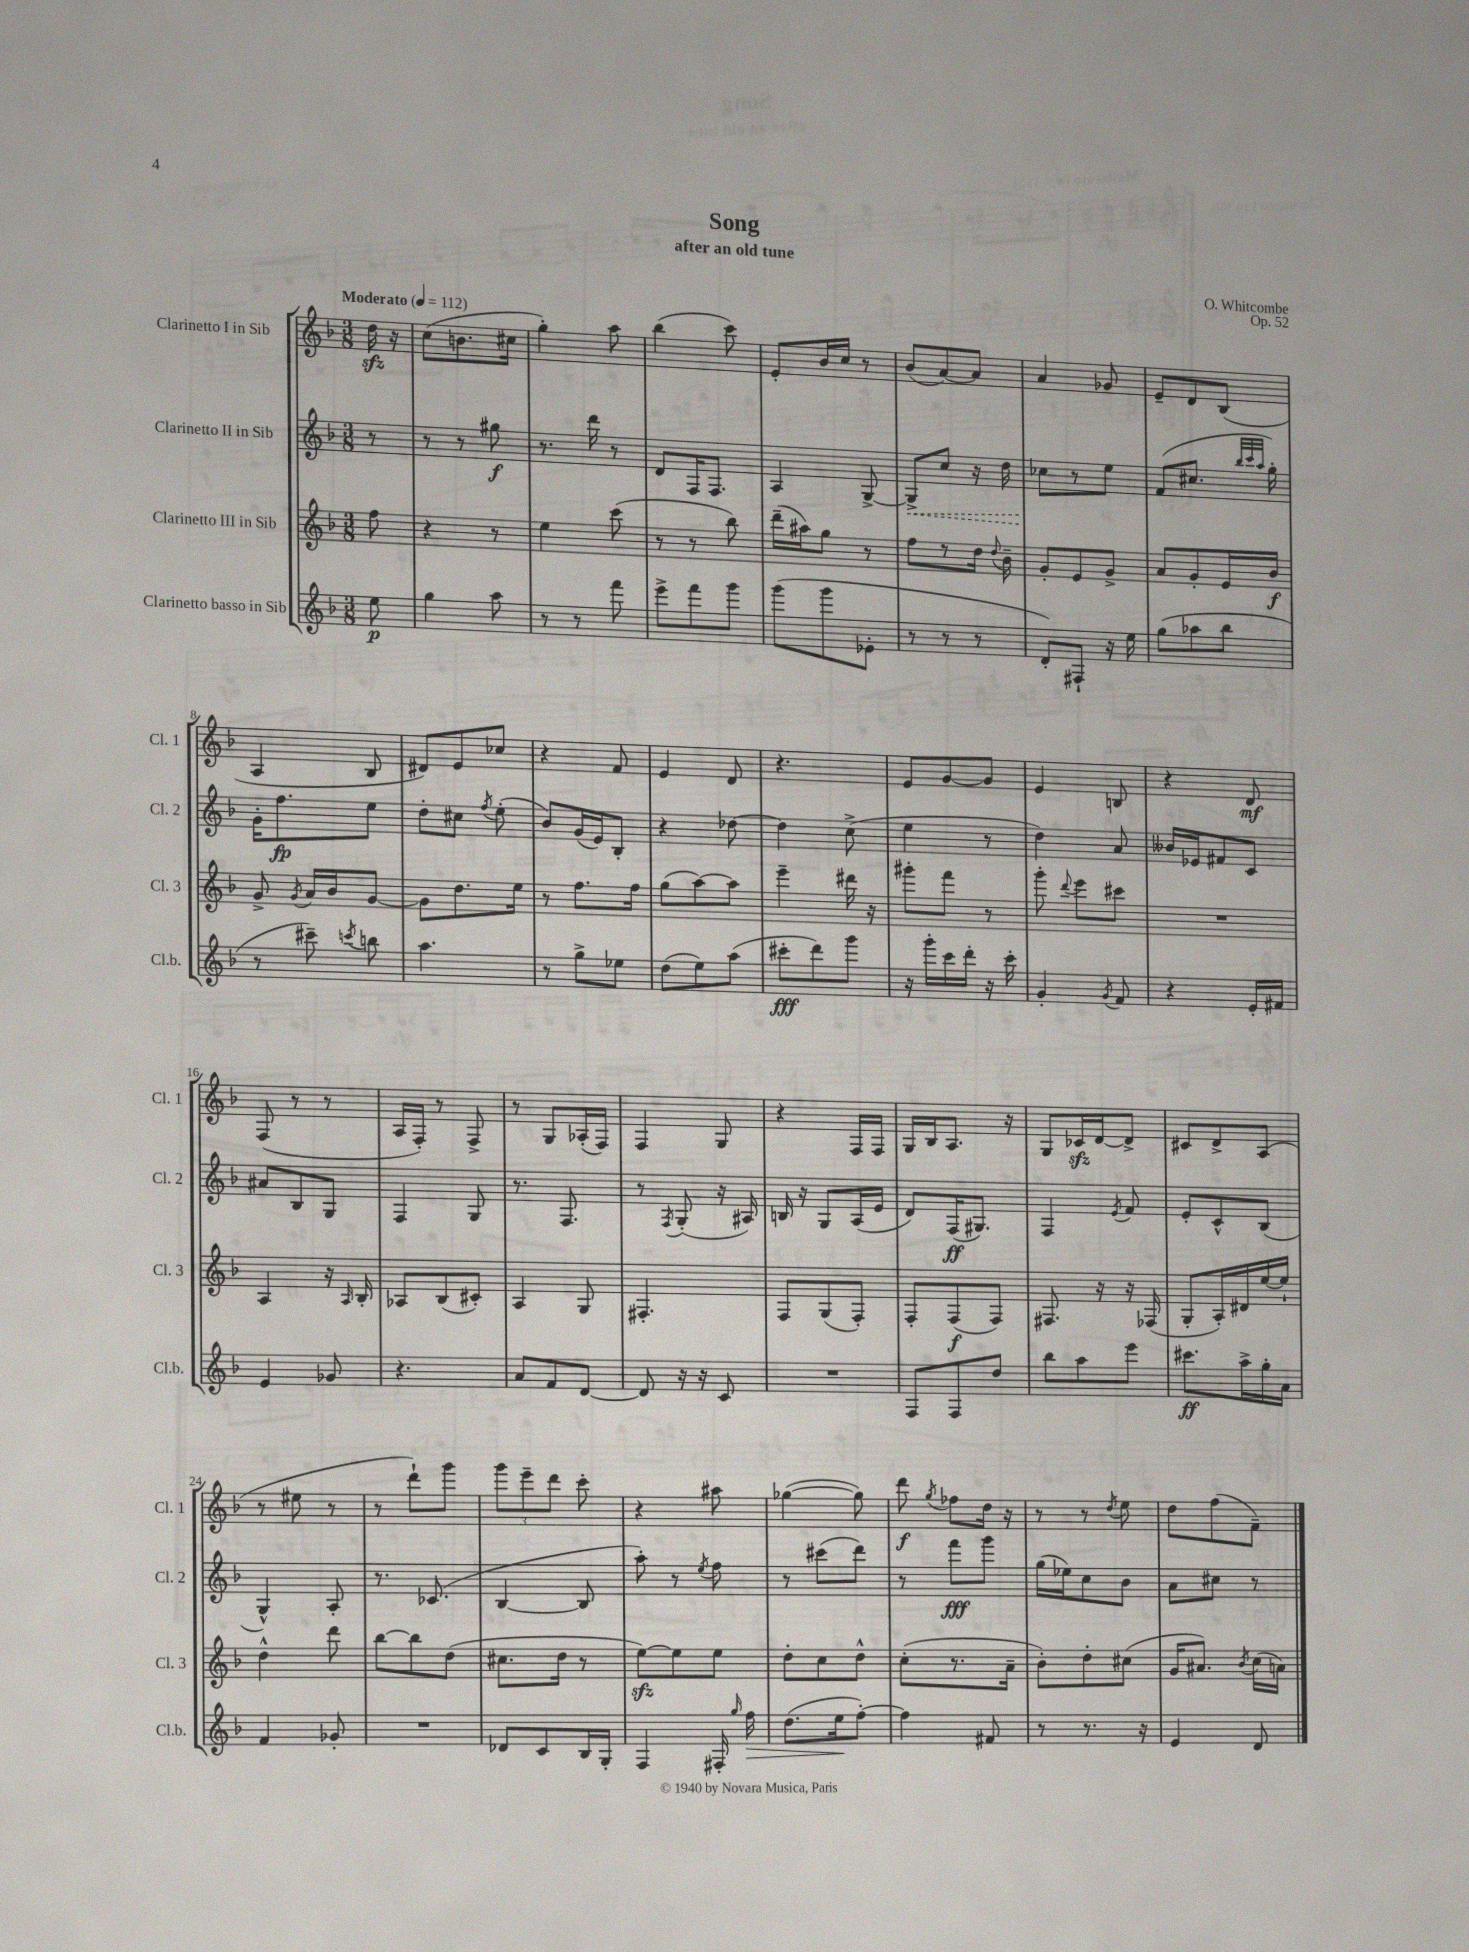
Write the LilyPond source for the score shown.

\header { title = "Song" composer = "O. Whitcombe" subtitle = "after an old tune" opus = "Op. 52" }
<<
\new StaffGroup <<
\new Staff = "s0" \with { instrumentName = "Clarinetto I in Sib" shortInstrumentName = "Cl. 1" } {
    \clef treble \key f \major \numericTimeSignature \time 3/8 \partial 8 \tempo "Moderato" 4 = 112
    \autoBeamOff d''16\sfz r16 |
    c''8[( b'8. cis''16] |
    g''4-.) a''8 |
    bes''4( c'''8) |
    e'8[-. bes'16 c''16] r8 |
    bes'8[( a'8~) a'8] |
    a'4 ges'8 |
    e'8[-- d'8 bes8]( |
    a4 bes8 |
    dis'8[) e'8 ces''8] |
    r4 f'8 |
    e'4 d'8 |
    r4. |
    e'8[ g'8~ g'8] |
    e'4 b8 |
    r4 d'8\mf |
    f8( r8 r8 |
    a16[ f16]-.) r8 f8-> |
    r8 g8[ aes16-.( f16]) |
    f4 g8 |
    r4 f16[ f16] |
    g16[ bes16 a8.] r16 |
    g8[ ces'16\sfz d'16~ d'8]-> |
    cis'8[ d'8-> a8]( |
    r8 eis''8 r8 |
    r8 d'''8[-!) g'''8] |
    \tuplet 3/2 { g'''8[ e'''8-- d'''8] } c'''8-. |
    r4 ais''8 |
    ges''4~( ges''8) |
    d'''8\f \acciaccatura { g''8 } fes''8[ d''16] r16 |
    r8 r8 \acciaccatura { d''8 } e''8 |
    d''8[ f''8( f'8]--) \bar "|." |
}
\new Staff = "s1" \with { instrumentName = "Clarinetto II in Sib" shortInstrumentName = "Cl. 2" } {
    \clef treble \key f \major \numericTimeSignature \time 3/8 \partial 8
    \autoBeamOff r8 |
    r8 r8 gis''8\f |
    r8. d'''16 r8 |
    d'8[ f16 f8.] |
    a4 g8~-> |
    \once \override Hairpin.style = #'dashed-line g8[->\< c''8] r16 d''16 |
    ces''8[\! r8 e''8] |
    f'8[( cis''8.] \grace { bes''32[ c'''32 a''32] } g''16-.) |
    g'16[-. f''8.\fp e''8] |
    d''8[-. cis''8] \acciaccatura { f''8 } e''8-.( |
    bes'8[) g'16( e'16) bes8]-. |
    r4 des''8~ |
    des''4 c''8->( |
    e''4 r8 |
    d''4) a'8 |
    beses'16[ ees'16 fis'8 c'8] |
    ais'8[ bes8 g8] |
    f4 g8 |
    r8. f8. |
    r8 \acciaccatura { f8 } g8-.( r16 ais16) |
    b16 r16 g8[ a16( e'16] |
    d'8[) f16\ff( gis8.]) |
    f4 \acciaccatura { e'8 } f'8 |
    e'8[-. c'8-^ bes8]( |
    g4-^) a8-. |
    r8. ces'8.( |
    bes4~ bes8 |
    a''8-.) r8 \acciaccatura { e''8 } f''8 |
    r8 cis'''8[( d'''8]) |
    r8 f'''8[\fff g'''8] |
    g''16[( ees''16) c''8 bes'8] |
    a'8[ cis''8] r8 \bar "|." |
}
\new Staff = "s2" \with { instrumentName = "Clarinetto III in Sib" shortInstrumentName = "Cl. 3" } {
    \clef treble \key f \major \numericTimeSignature \time 3/8 \partial 8
    \autoBeamOff f''8 |
    r4 r8 |
    e''4 c'''8( |
    r8 r8 bes''8) |
    d'''16[--( ais''16) g''8] r8 |
    f''8[ r8 d''16] \appoggiatura { d''8 } bes'16-- |
    g'8[-. e'8 g'8]-> |
    a'8[ g'8-. e'16 bes'16]\f |
    g'8-> \acciaccatura { g'8 } a'16[ bes'16 g'8]~ |
    g'8[ d''8. e''16] |
    r8 f''8.[ f''16] |
    g''8[( a''8~) a''8] |
    e'''4-- dis'''16 r16 |
    gis'''8[-. f'''8] r8 |
    g'''8-. \appoggiatura { d'''8 } e'''8[ cis'''8] |
    R4. |
    a4 r16 \grace { a16 } bes16-. |
    aes8[ bes8( cis'8]-.) |
    a4 g8 |
    fis4.-. |
    f8[ g8( f8]-.) |
    f8[-. f8\f( f8]) |
    fis8. r16 r16 fes16( |
    g8[-. a16-.) dis'16 e''16~ e''16]-! |
    d''4-^ d'''8 |
    bes''8[~ bes''8 d''8]( |
    cis''8.[ d''16] r8 |
    e''8[~\sfz) e''8 e''8] |
    d''8[-. c''8 d''8]-^ |
    c''8[-.( r8. a'16]-- |
    bes'8[-.) d''8-. cis''8]( |
    g'16[ ais'8.]) \acciaccatura { bes'8 } c''16[( a'16]) \bar "|." |
}
\new Staff = "s3" \with { instrumentName = "Clarinetto basso in Sib" shortInstrumentName = "Cl.b." } {
    \clef treble \key f \major \numericTimeSignature \time 3/8 \partial 8
    \autoBeamOff e''8\p |
    g''4 a''8 |
    r8 r8 f'''8 |
    e'''8[-> f'''8 g'''8] |
    g'''8[( g'''8 ees'8]-. |
    r8 r8 r8 |
    d'8[-.) fis8]-! r16 e''16 |
    g''8[( aes''8 bes''8] |
    r8 cis'''8--) \acciaccatura { c'''8 } b''8 |
    a''4. |
    r8 g''8[-> ees''8] |
    d''8[( e''8) a''8]( |
    cis'''8[-.\fff d'''8) g'''8] |
    r16 g'''16[-. c'''16 d'''16]-. r16 c'''16-. |
    g'4-. \acciaccatura { g'8 } f'8 |
    r4 e'16[-. fis'16] |
    e'4 ges'8 |
    r4. |
    a'8[ f'8 d'8]~ |
    d'8 r16 r16 c'8 |
    R4. |
    f8[ f8 d''8] |
    bes''8[ a''8 e'''8] |
    cis'''8.[\ff a''16-> g''16-. a'16] |
    f'4 ges'8-. |
    R4. |
    des'8[ c'8 bes16 g16]-. |
    f4 fis16-. \grace { g''16 } f''16\> |
    d''8.[( e''16\! f''8]~-.) |
    f''4 fis'8 |
    r8 r8. r16 |
    e'4 d'8 \bar "|." |
}
>>
>>
